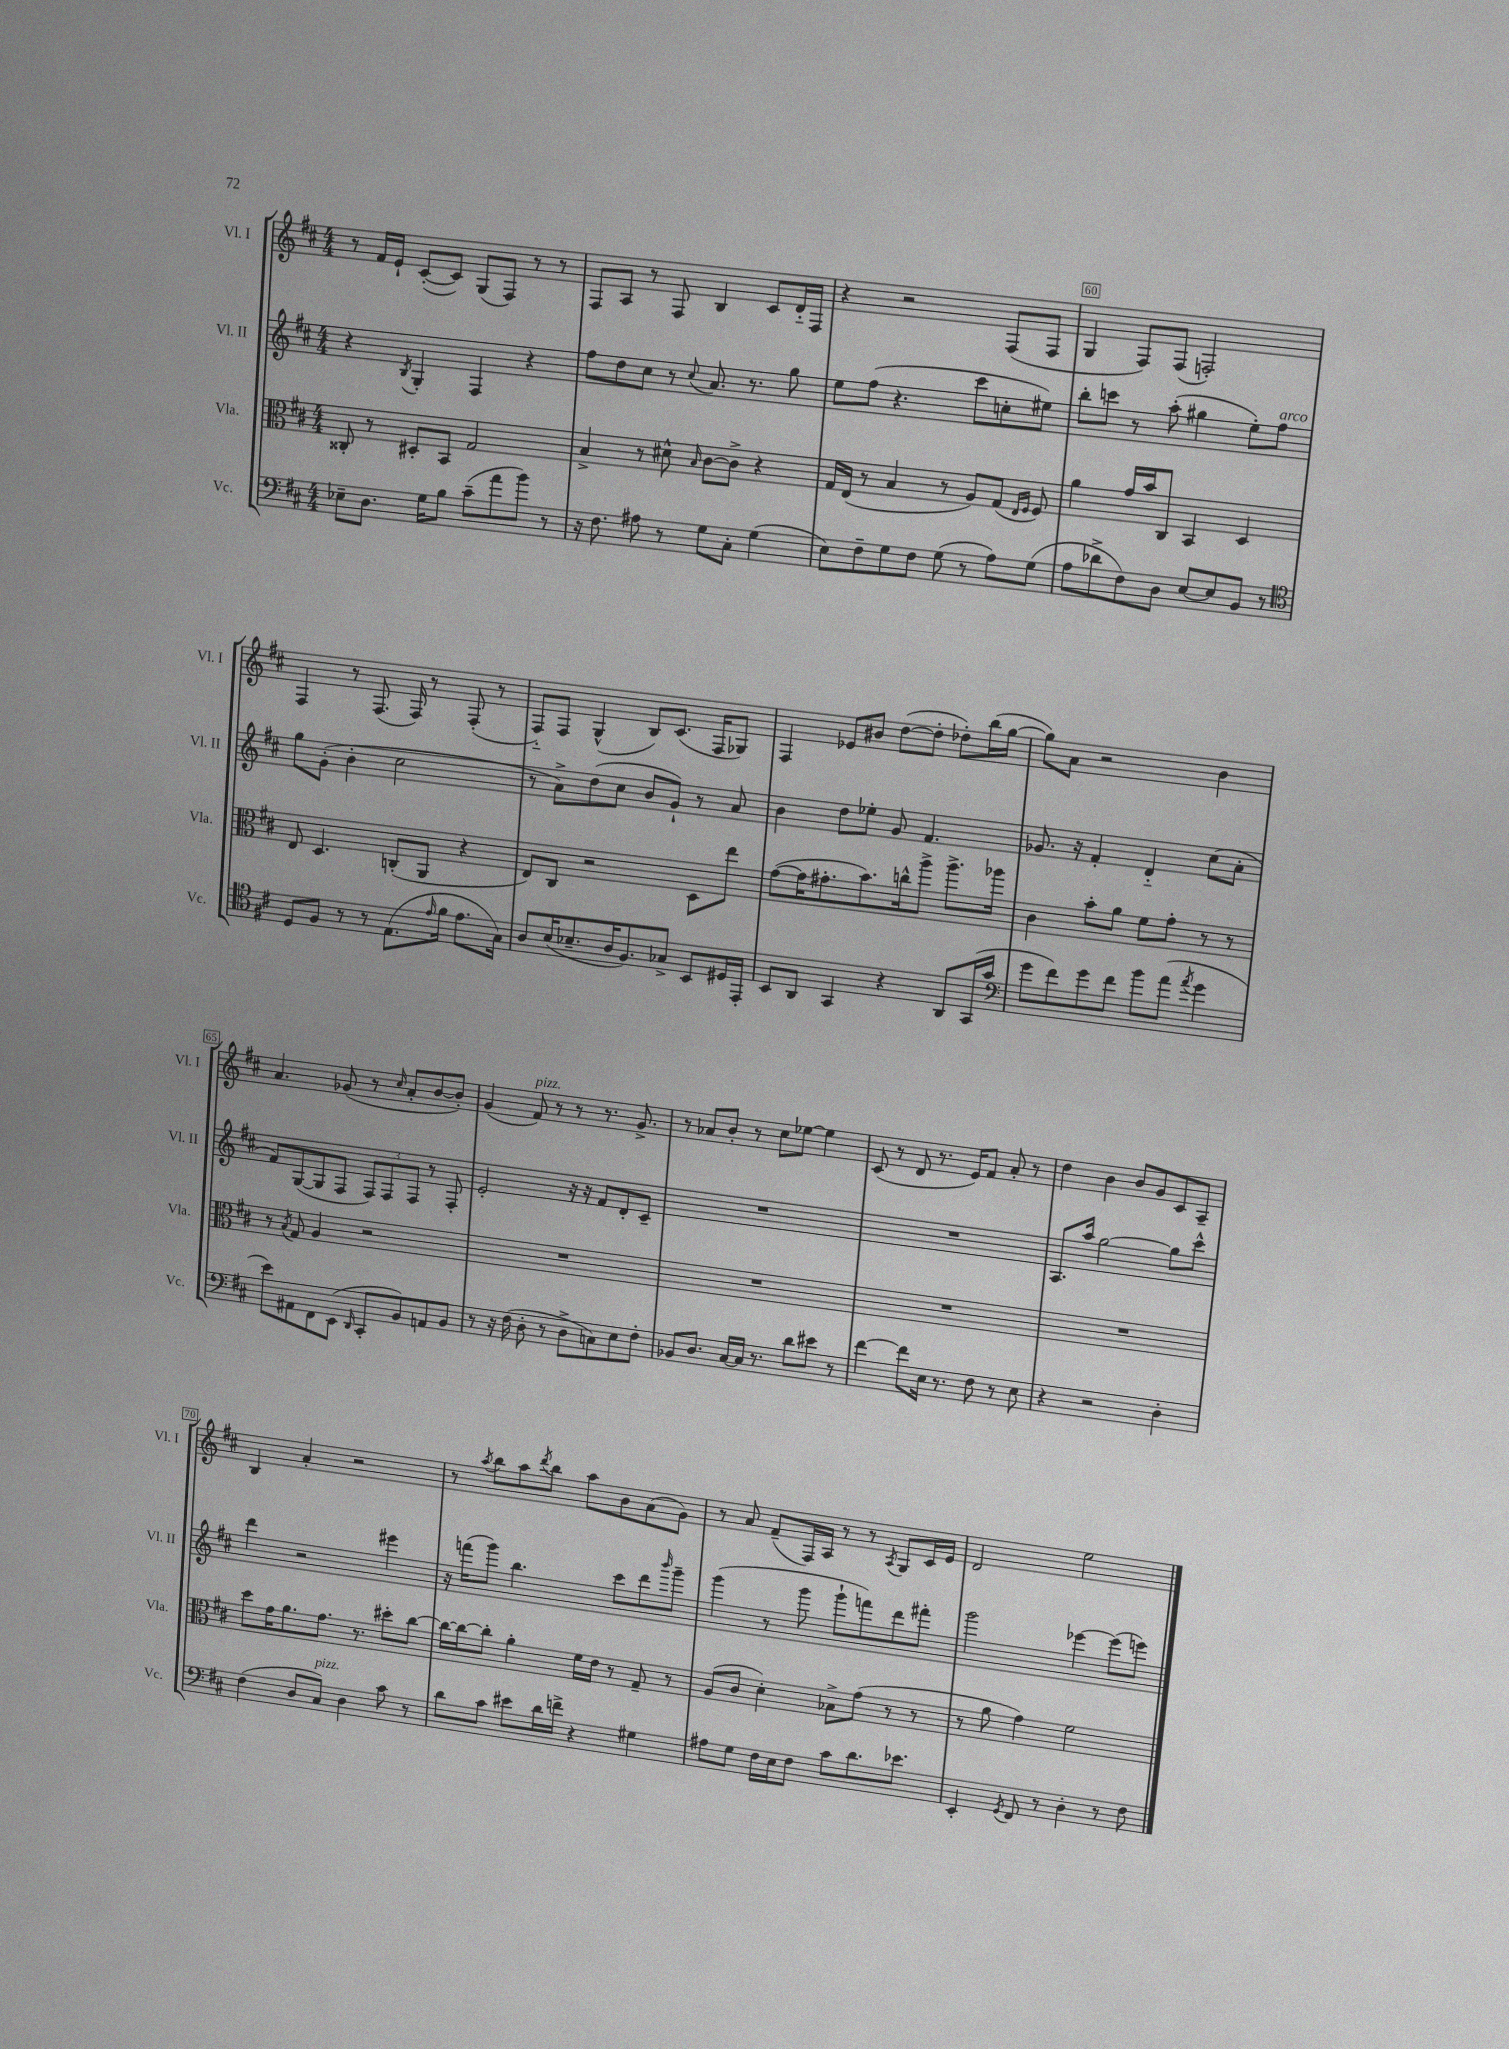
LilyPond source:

<<
\new StaffGroup <<
\new Staff = "s0" \with { instrumentName = "Vl. I" shortInstrumentName = "Vl. I" } {
    \clef treble \key d \major \numericTimeSignature \time 4/4
    r8 fis'16 e'16-! cis'8~-.( cis'8) g8( fis8) r8 r8 |
    fis8 a8 r8 fis8 b4 cis'8 d'16-_ fis16 |
    r4 r2 fis8( fis8 |
    g4 fis8) fis8( f2-.) |
    fis4 r8 fis8.( fis16) r8 fis8-.( r8 |
    fis8-_) fis8 g4-^( b8) cis'8.( fis16 ges8) |
    fis4 ees'8 bis'8 d''8~( d''8-. des''8-.) b''16( g''16~ |
    g''8) a'8 r2 b'4 |
    a'4. ges'8( r8 \grace { cis''16 } a'8-. b'8~ b'8-.) |
    g'4( fis'8^\markup { \italic "pizz." }) r8 r8 r8. g'8.-> |
    r8 aes'8 b'8-. r8 cis''8 ees''8~ ees''4 |
    cis'8( r8 d'8 r8. e'16) fis'8 a'8-. r8 |
    d''4 b'4 b'8 g'8 cis'8 a8-- |
    b4 a'4-. r2 |
    r8 \acciaccatura { a''8 } b''8 a''8 \acciaccatura { d'''8 } b''8 a''8 b'8 a'8( g'8) |
    r8 a'8 fis'8--( fis16) a16 r8 r8 \acciaccatura { a8 } g8 cis'16 e'16 |
    d'2 e''2 \bar "|." |
}
\new Staff = "s1" \with { instrumentName = "Vl. II" shortInstrumentName = "Vl. II" } {
    \clef treble \key d \major \numericTimeSignature \time 4/4
    r4 \acciaccatura { b8 } g4-. fis4 r4 |
    fis''8 d''8 cis''8 r8 \appoggiatura { cis''8 } a'8. r8. g''8 |
    e''8 fis''8( r4. cis'''8 c''8-. eis''8) |
    b''8-. c'''8 r8 a''8-.( gis''4 e''8-.) fis''8^\markup { \italic "arco" } |
    g''8 g'8-.( b'4-. cis''2 |
    r8 a'8->) d''8( cis''8 b'8 g'8-!) r8 a'8 |
    b'4 d''8 ees''8-. g'8 fis'4. |
    ges'8. r16 fis'4-. d'4-_ cis''8( a'8-. |
    fis'8) g8~( g8 fis8 \tuplet 3/2 { fis8) fis8 fis8 } r8 fis8-. |
    e'2-. r16 r16 fis'8 d'8-. cis'8-- |
    R1 |
    R1 |
    a8. a''16 g''2~ g''8 cis'''8-^ |
    d'''4 r2 eis'''4 |
    r16 f'''16( g'''8) b''4. cis'''8 d'''8 \grace { b'''16 } g'''8-- |
    g'''4( r8 g'''8 g'''8-! f'''8) d'''8 fis'''8-. |
    g'''2 ees'''4~ ees'''8( e'''8) \bar "|." |
}
\new Staff = "s2" \with { instrumentName = "Vla." shortInstrumentName = "Vla." } {
    \clef alto \key d \major \numericTimeSignature \time 4/4
    cisis8-. r8 dis8-. b,8 g2 |
    b4-> r8 dis'8-^ \grace { b16 } cis'8~ cis'8-> r4 |
    g16 e16( r8 b4 r8 a8) g8( \grace { e16 fis16 } fis8) |
    a'4 g'16 b'16 cis8 b,4 d4 |
    e8 d4. c8-.( a,8 r4 |
    e8) cis8 r2 d8 e''8 |
    g'8~( g'16 gis'8.-. b'8.) c''16-^ a''8-> a''8.-> aes''16 |
    cis'4 b'8-. a'8 fis'8 g'8-. r8 r8 |
    r8 \acciaccatura { b8 } g8 a4 r2 |
    R1 |
    R1 |
    R1 |
    R1 |
    d''8 g'16 a'8. g'8. r8. dis''8-. cis''8~ |
    cis''16~ cis''16~ cis''8-. a'4-. fis'16 e'16 r8 g8-- r8 |
    a8( cis'8 d'4-.) bes8-> g'8( r8 r8 |
    r8 a'8 g'4) fis'2 \bar "|." |
}
\new Staff = "s3" \with { instrumentName = "Vc." shortInstrumentName = "Vc." } {
    \clef bass \key d \major \numericTimeSignature \time 4/4
    ees8-- d8. g16 b8 cis'8--( a'8 b'8) r8 |
    r16 fis8. ais8 r8 g8 cis8-. g4( |
    e8) fis8-- g8 fis8 g8( r8 a8) g8( |
    a8 des'8-> fis8) d8 e8~ e8 b,8 r8 |
    \clef tenor d8 fis8 r8 r8 e8.( \grace { e'16 } fis'16 e'8. g16) |
    a8 b16( bes8.-- a16 fis8.) ges8-> b,8 dis16 e,16-. |
    b,8 a,8 g,4 r4 a,8 g,16( g'16 |
    \clef bass g'8 fis'8) g'8 fis'8 b'8 a'8( \acciaccatura { a'8 } g'4 |
    e'8) ais,8 fis,8 e,8( \grace { d,16 } cis,8-. b,8) a,8 b,8 |
    r8 r16 fis16( d8-. r8 d8-> c8) e8 fis8-. |
    bes,8 d8. cis16~ cis16 r8. d'8 eis'8 r8 |
    fis'4~ fis'8 e16 r8. fis8 r8 e8 |
    r4 r2 d4-. |
    fis4( d8 cis8^\markup { \italic "pizz." }) d4 cis'8 r8 |
    d'8 cis'8 eis'8 d'16 f'16-> r4 gis4 |
    ais8 g8 fis16 e16 fis8 cis'8 d'8. ees'8. |
    e,4-. \acciaccatura { g,8 } fis,8 r8 d4-. r8 fis8 \bar "|." |
}
>>
>>
\layout { \context { \Score currentBarNumber = #57 \override BarNumber.break-visibility = ##(#f #t #t) barNumberVisibility = #(every-nth-bar-number-visible 5) \override BarNumber.stencil = #(make-stencil-boxer 0.1 0.3 ly:text-interface::print) } }
